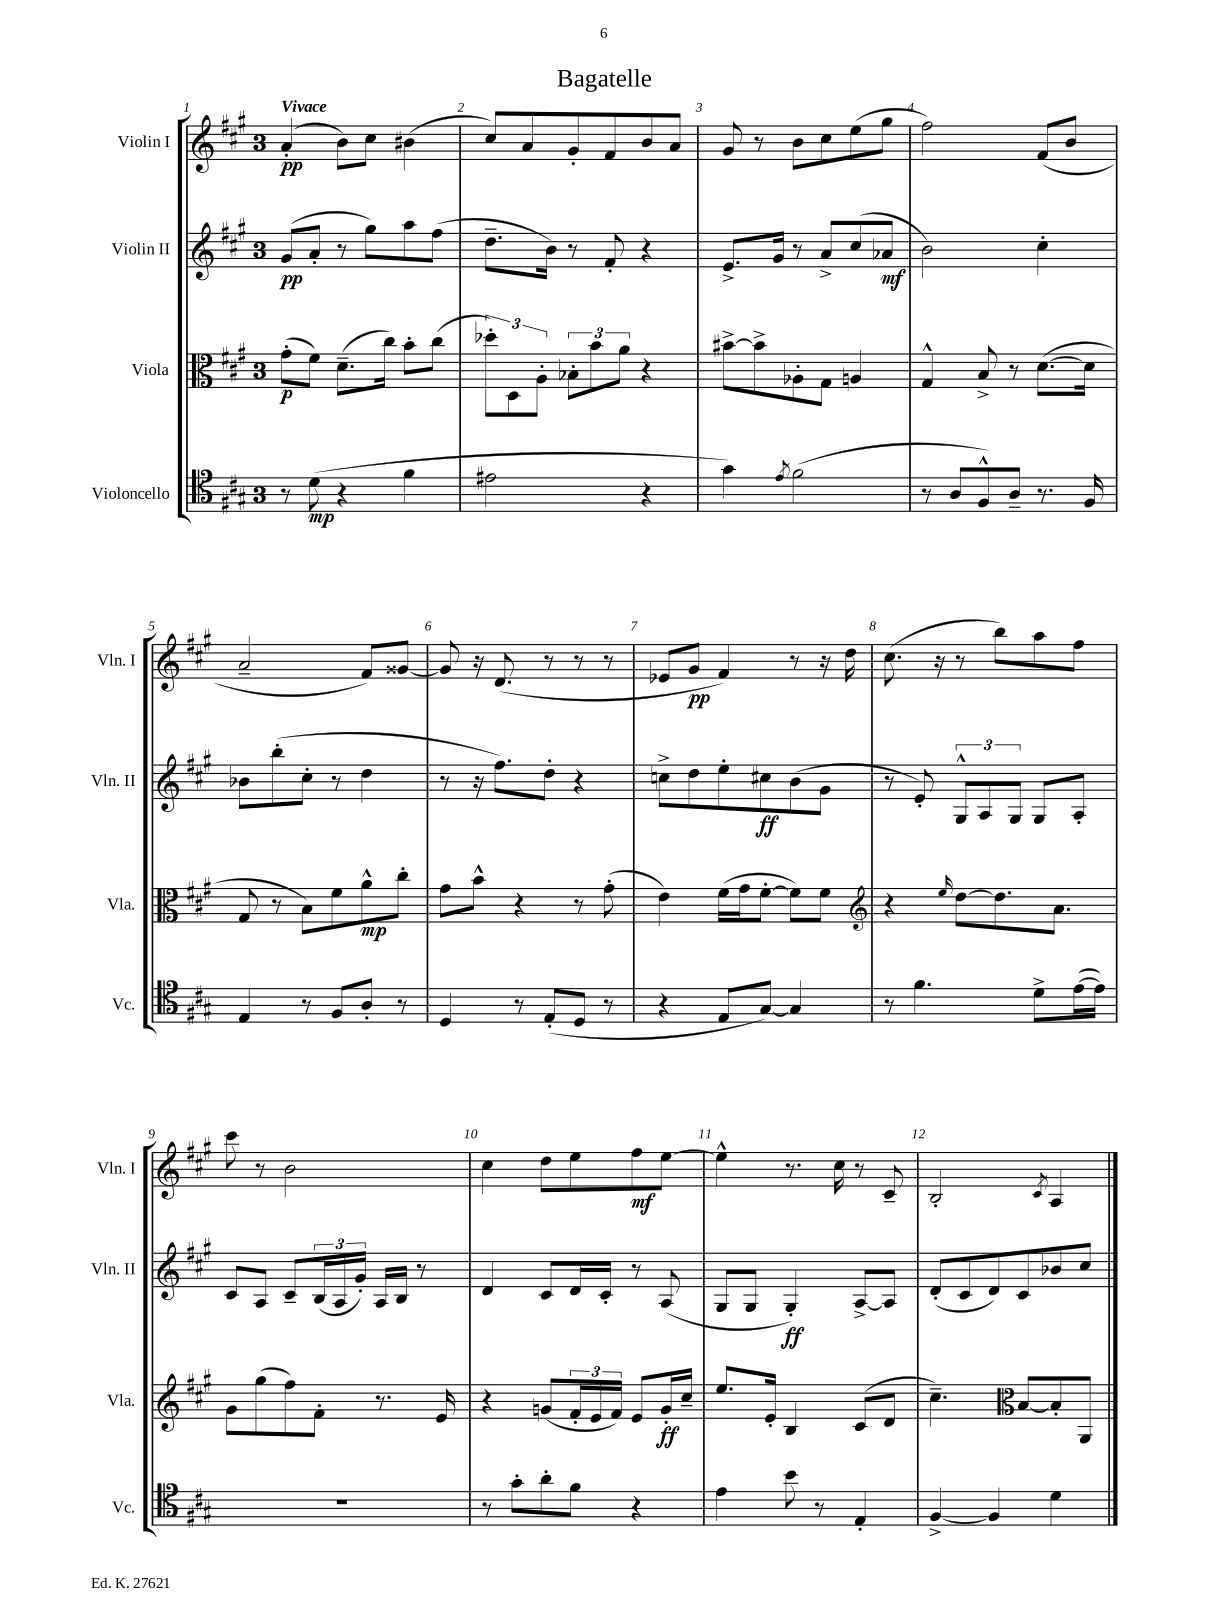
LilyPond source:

\header { title = "Bagatelle" }
<<
\new StaffGroup <<
\new Staff = "s0" \with { instrumentName = "Violin I" shortInstrumentName = "Vln. I" } {
    \clef treble \key a \major \once \override Staff.TimeSignature.style = #'single-digit \time 3/4 \tempo "Vivace"
    a'4-.\pp( b'8) cis''8 bis'4( |
    cis''8) a'8 gis'8-. fis'8 b'8 a'8 |
    gis'8 r8 b'8 cis''8 e''8( gis''8 |
    fis''2) fis'8( b'8 |
    a'2-- fis'8) gisis'8~ |
    gisis'8 r16 d'8.( r8 r8 r8 |
    ees'8 gis'8\pp fis'4) r8 r16 d''16 |
    cis''8.( r16 r8 b''8) a''8 fis''8 |
    cis'''8 r8 b'2 |
    cis''4 d''8 e''8 fis''8\mf e''8~ |
    e''4-^ r8. cis''16 r8 cis'8-- |
    b2-. \acciaccatura { cis'8 } a4 \bar "|." |
}
\new Staff = "s1" \with { instrumentName = "Violin II" shortInstrumentName = "Vln. II" } {
    \clef treble \key a \major \once \override Staff.TimeSignature.style = #'single-digit \time 3/4
    gis'8\pp( a'8-. r8 gis''8) a''8 fis''8( |
    d''8.-- b'16) r8 fis'8-. r4 |
    e'8.-> gis'16 r8 a'8-> cis''8( aes'8\mf |
    b'2) cis''4-. |
    bes'8 b''8-.( cis''8-. r8 d''4 |
    r8 r16 fis''8.) d''8-. r4 |
    c''8-> d''8 e''8-. cis''8\ff b'8( gis'8 |
    r8 e'8-.) \tuplet 3/2 { gis8-^ a8 gis8 } gis8 a8-. |
    cis'8 a8 cis'8-- \tuplet 3/2 { b16( a16 gis'16-.) } a16 b16 r8 |
    d'4 cis'8 d'16 cis'16-. r8 a8( |
    gis8 gis8 gis4-.\ff) a8~-> a8 |
    d'8-.( cis'8 d'8) cis'8 bes'8 cis''8 \bar "|." |
}
\new Staff = "s2" \with { instrumentName = "Viola" shortInstrumentName = "Vla." } {
    \clef alto \key a \major \once \override Staff.TimeSignature.style = #'single-digit \time 3/4
    gis'8-.\p( fis'8) d'8.--( cis''16) b'8-. cis''8( |
    \tuplet 3/2 { des''8-.) d8 a8-. } \tuplet 3/2 { bes8-. b'8 a'8 } r4 |
    bis'8~-> bis'8-> aes8-. gis8 a4 |
    gis4-^ b8-> r8 d'8.~( d'16 |
    gis8 r8 b8) fis'8 a'8-^\mp cis''8-. |
    gis'8 b'8-^ r4 r8 gis'8-.( |
    e'4) fis'16( gis'16 fis'8~-. fis'8) fis'8 |
    \clef treble r4 \grace { e''16 } d''8~ d''8. a'8. |
    gis'8 gis''8( fis''8) fis'8-. r8. e'16 |
    r4 g'8( \tuplet 3/2 { fis'16-. e'16 fis'16) } e'8 g'16-.\ff cis''16-- |
    e''8. e'16-. b4 cis'8( d'8 |
    cis''4.--) \clef alto b8~ b8-. a,8 \bar "|." |
}
\new Staff = "s3" \with { instrumentName = "Violoncello" shortInstrumentName = "Vc." } {
    \clef tenor \key a \major \once \override Staff.TimeSignature.style = #'single-digit \time 3/4
    r8 d'8\mp( r4 fis'4 |
    eis'2 r4 |
    gis'4) \acciaccatura { e'8 } fis'2( |
    r8 a8 fis8-^) a8-- r8. fis16 |
    e4 r8 fis8 a8-. r8 |
    d4 r8 e8-.( d8 r8 |
    r4 e8 gis8~) gis4 |
    r8 fis'4. d'8-> e'16~( e'16) |
    R2. |
    r8 gis'8-. a'8-. fis'8 r4 |
    e'4 b'8 r8 e4-. |
    fis4~-> fis4 d'4 \bar "|." |
}
>>
>>
\layout { \context { \Score \override BarNumber.break-visibility = ##(#f #t #t) barNumberVisibility = #all-bar-numbers-visible } }
